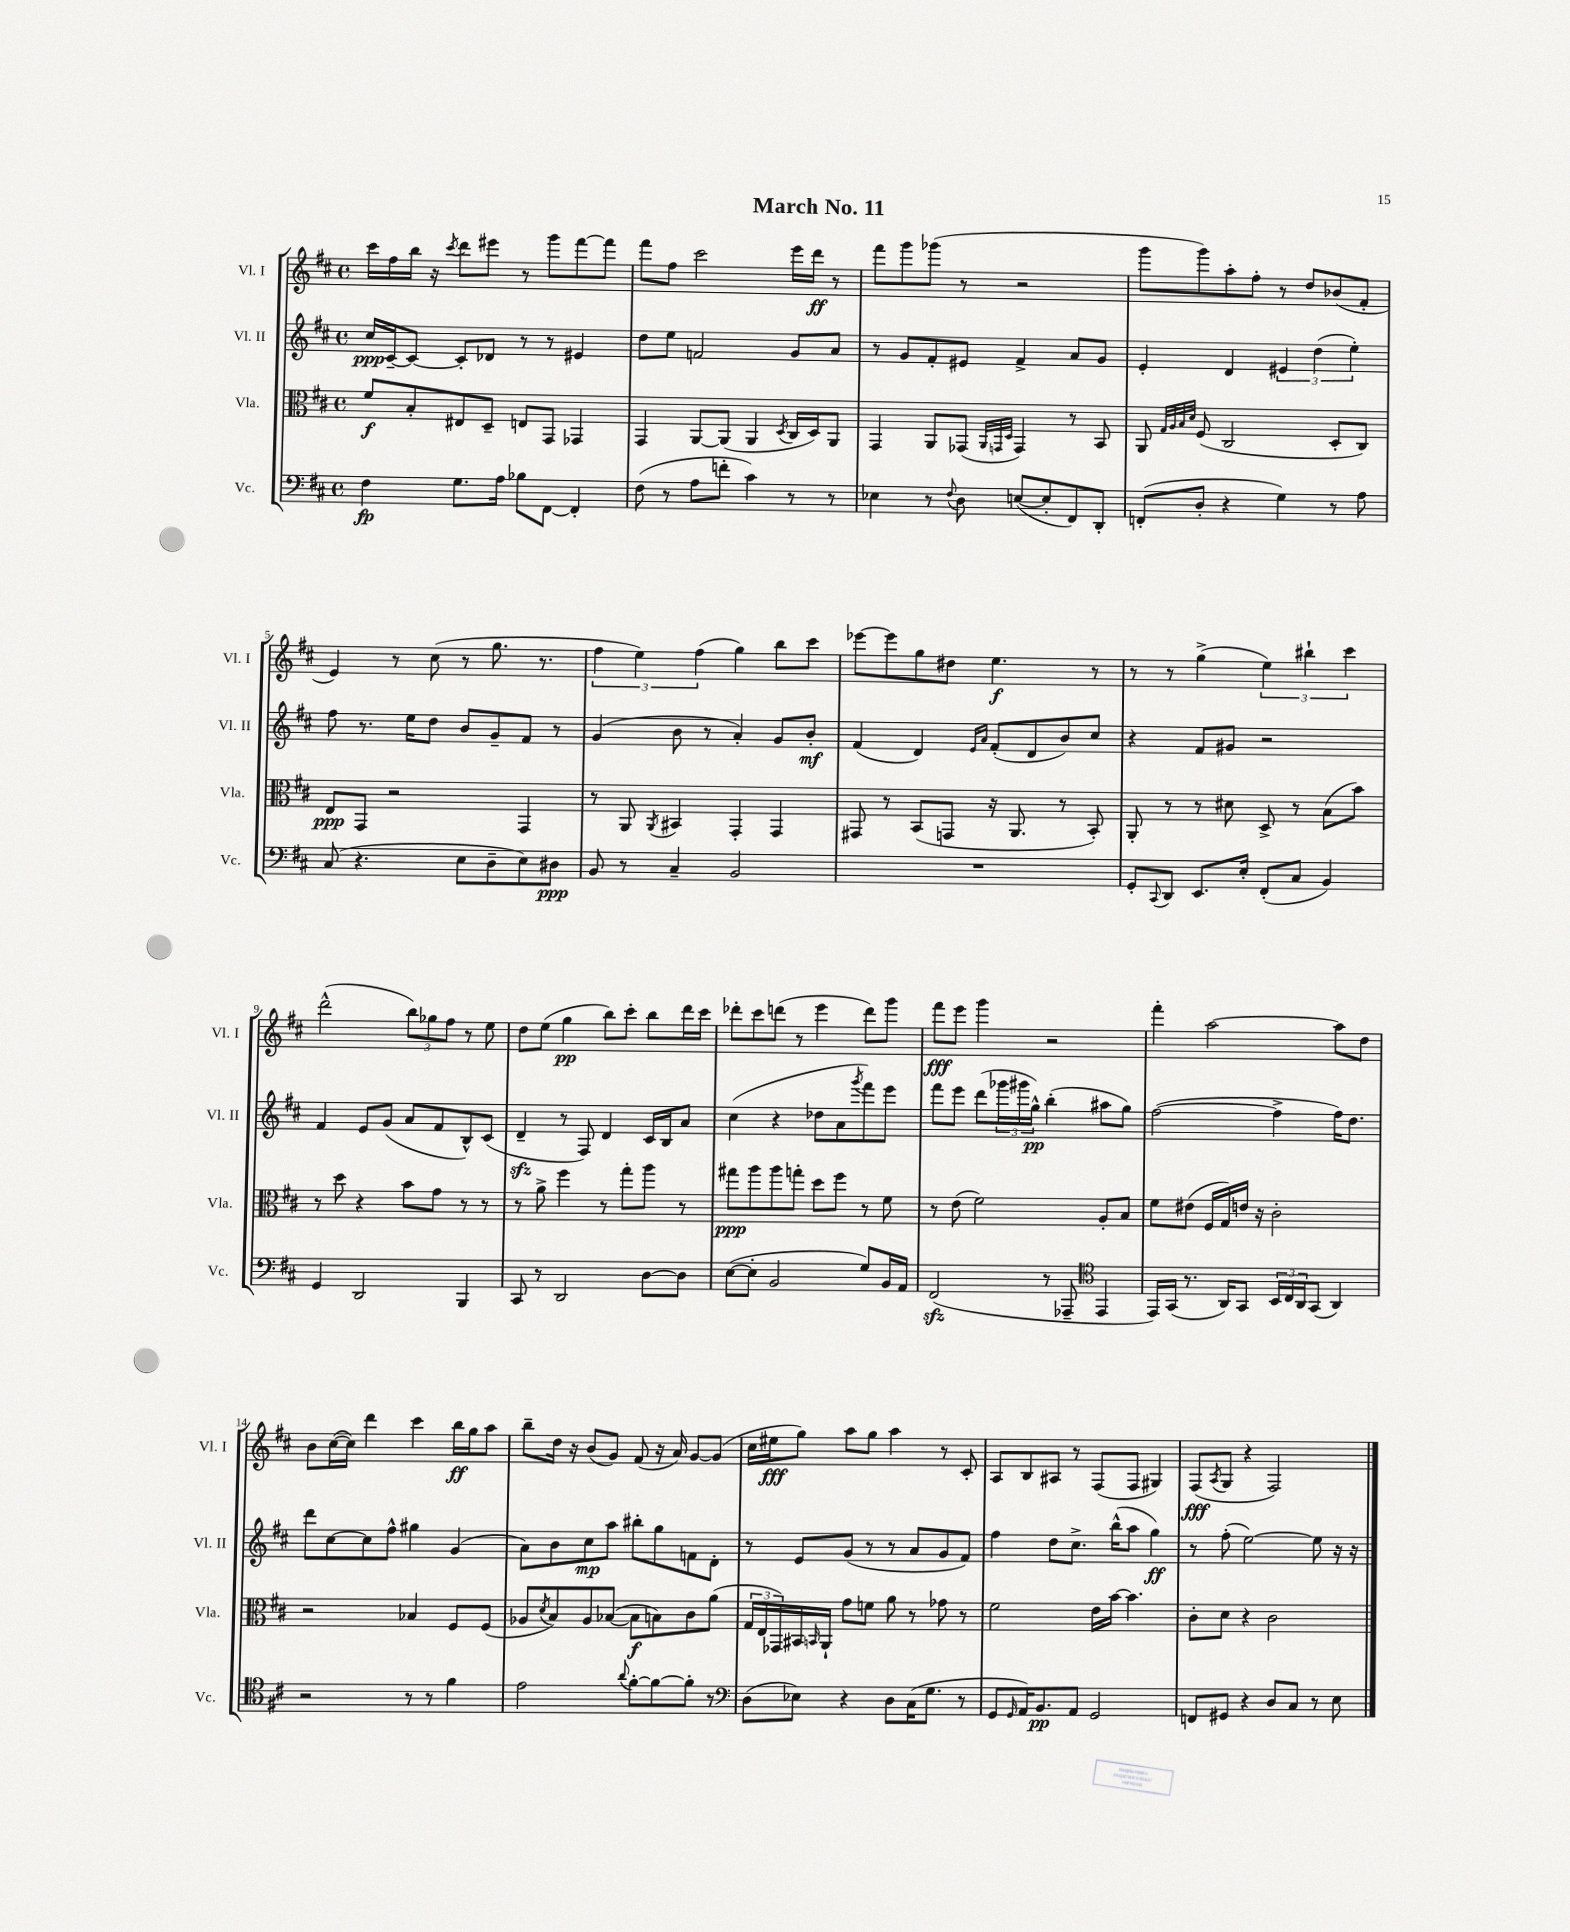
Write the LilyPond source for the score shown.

\header { title = "March No. 11" }
<<
\new StaffGroup <<
\new Staff = "s0" \with { instrumentName = "Vl. I" shortInstrumentName = "Vl. I" } {
    \clef treble \key d \major \defaultTimeSignature \time 4/4
    cis'''16 fis''16 b''16 r16 \acciaccatura { cis'''8 } d'''8 eis'''8 r8 g'''8 fis'''8~ fis'''8 |
    fis'''8 fis''8 cis'''2 e'''16 d'''16\ff r8 |
    fis'''8 g'''8 ges'''8( r8 r2 |
    g'''8 g'''8) a''8-. fis''8-. r8 d''8 bes'8( fis'8-. |
    e'4) r8 cis''8( r8 g''8. r8. |
    \tuplet 3/2 { fis''4 e''4) fis''4( } g''4) b''8 cis'''8 |
    ees'''8~ ees'''8 g''8 dis''8 e''4.\f r8 |
    r8 r8 g''4->( \tuplet 3/2 { e''4) bis''4-! cis'''4 } |
    d'''2-^( \tuplet 3/2 { b''8) ges''8 fis''8 } r8 e''8 |
    d''8 e''8( g''4\pp b''8) cis'''8-. b''8 d'''16 cis'''16 |
    des'''8-. cis'''8 d'''8( r8 e'''4 d'''8) g'''8 |
    fis'''8\fff e'''8 g'''4 r2 |
    fis'''4-. a''2~ a''8 d''8 |
    b'8 cis''16~( cis''16) d'''4 cis'''4 b''16\ff g''16 a''8 |
    b''8-- d''16 r16 b'8( g'8) fis'8( r16 a'16) g'8~ g'8( |
    cis''16 eis''16\fff g''8) a''8 g''8 a''4 r8 cis'8-. |
    a8 b8 ais8 r8 fis8( fis8 gis4) |
    fis8\fff( \acciaccatura { a8 } g8 r4 fis2) \bar "|." |
}
\new Staff = "s1" \with { instrumentName = "Vl. II" shortInstrumentName = "Vl. II" } {
    \clef treble \key d \major \defaultTimeSignature \time 4/4
    cis''16\ppp cis'16~-- cis'8~ cis'8-. des'8 r8 r8 eis'4 |
    d''8 e''8 f'2 g'8 a'8 |
    r8 g'8 fis'8-. eis'8 fis'4-> a'8 g'8 |
    e'4-. d'4 \tuplet 3/2 { eis'4 d''4( e''4-.) } |
    fis''8 r8. e''16 d''8 b'8 g'8-- fis'8 r8 |
    g'4( b'8 r8 a'4-.) g'8 b'8-.\mf |
    fis'4( d'4) \grace { e'16 a'16 } fis'8-.( d'8 b'8) cis''8 |
    r4 fis'8 gis'8 r2 |
    fis'4 e'8 g'8( a'8 fis'8 b8-^) cis'8( |
    d'4--\sfz r8 fis8) d'4 cis'16 b16 a'8 |
    cis''4( r4 des''8 a'8 \acciaccatura { g'''8 } fis'''8) e'''8 |
    fis'''8 e'''8 d'''8( \tuplet 3/2 { ges'''16 gis'''16 g''16-^\pp) } b''4-.( ais''8 g''8) |
    fis''2~( fis''4-> fis''16) d''8. |
    d'''8 cis''8~ cis''8 fis''8-^ gis''4 g'4( |
    a'8) b'8 cis''8\mp a''8 bis''8-. g''8 f'8 d'8-. |
    r8 e'8 g'8( r8 r8 a'8 g'8 fis'8) |
    fis''4 d''8 cis''8.-> b''16-^( a''8 g''4\ff) |
    r8 fis''8-.( e''2~) e''8 r16 r16 \bar "|." |
}
\new Staff = "s2" \with { instrumentName = "Vla." shortInstrumentName = "Vla." } {
    \clef alto \key d \major \defaultTimeSignature \time 4/4
    fis'8\f b8-. eis8 d8-- e8 g,8 ges,4 |
    g,4 a,8~ a,8( a,4 \acciaccatura { d8 } cis16 d16) a,8 |
    g,4 a,8 ges,8( \grace { a,32 g,32 d32 } g,4) r8 b,8 |
    a,8 \grace { g32 a32 b32 d'32 } fis8( cis2 d8-. cis8) |
    e8\ppp g,8 r2 g,4 |
    r8 a,8 \acciaccatura { a,8 } bis,4 g,4-. g,4 |
    gis,8 r8 b,8( g,8 r16 a,8. r8 b,8-.) |
    a,8-. r8 r8 dis'8 d8-> r8 b8( b'8) |
    r8 d''8 r4 b'8 g'8 r8 r8 |
    r8 a'8-> fis''4 r8 g''8-. a''8 r8 |
    gis''8\ppp a''8 a''8 g''8-. d''8 fis''8 r8 fis'8 |
    r8 e'8( fis'2) a8-. b8 |
    fis'8 eis'8( fis16 g16) e'16 r16 cis'2-. |
    r2 bes4 fis8 fis8( |
    aes8 \acciaccatura { d'8 } b8) aes8 bes8~( bes8\f b8) cis'8 a'8( |
    \tuplet 3/2 { g16 e16 ges,16) } bis,16 \grace { b,16 } a,16-! g'8 f'8 a'8 r8 ges'8 r8 |
    fis'2 e'16 b'16~ b'4. |
    cis'8-. d'8 r4 cis'2 \bar "|." |
}
\new Staff = "s3" \with { instrumentName = "Vc." shortInstrumentName = "Vc." } {
    \clef bass \key d \major \defaultTimeSignature \time 4/4
    fis4\fp g8. a16 bes8 fis,8~ fis,4-. |
    fis8( r8 a8 f'8-. cis'4) r8 r8 |
    ees4 r8 \appoggiatura { fis8 } d8 e8~( e8-. fis,8) d,8-. |
    f,8-.( d8-. r4 g4) r8 a8 |
    cis8( r4. e8 d8-- e8) dis8\ppp |
    b,8 r8 cis4-- b,2 |
    R1 |
    g,8-. \appoggiatura { cis,8 } d,8 e,8. e16-. fis,8-.( cis8 b,4) |
    g,4 d,2 b,,4 |
    cis,8 r8 d,2 d8~ d8 |
    e8~( e8-. b,2 g8) b,16 a,16 |
    fis,2\sfz( r8 aes,,8-- \clef tenor e,4 |
    e,16) g,16( r8. a,16) g,8 \tuplet 3/2 { b,16 cis16 a,16 } g,8( a,4) |
    r2 r8 r8 fis'4 |
    e'2 \appoggiatura { a'8 } fis'8~-. fis'8~ fis'8-. r8 |
    \clef bass d8( ees8) r4 d8 cis16( g8. r8 |
    g,8 \grace { g,16 } a,16) b,8.\pp a,8 g,2 |
    f,8 gis,8 r4 d8 cis8 r8 e8 \bar "|." |
}
>>
>>
